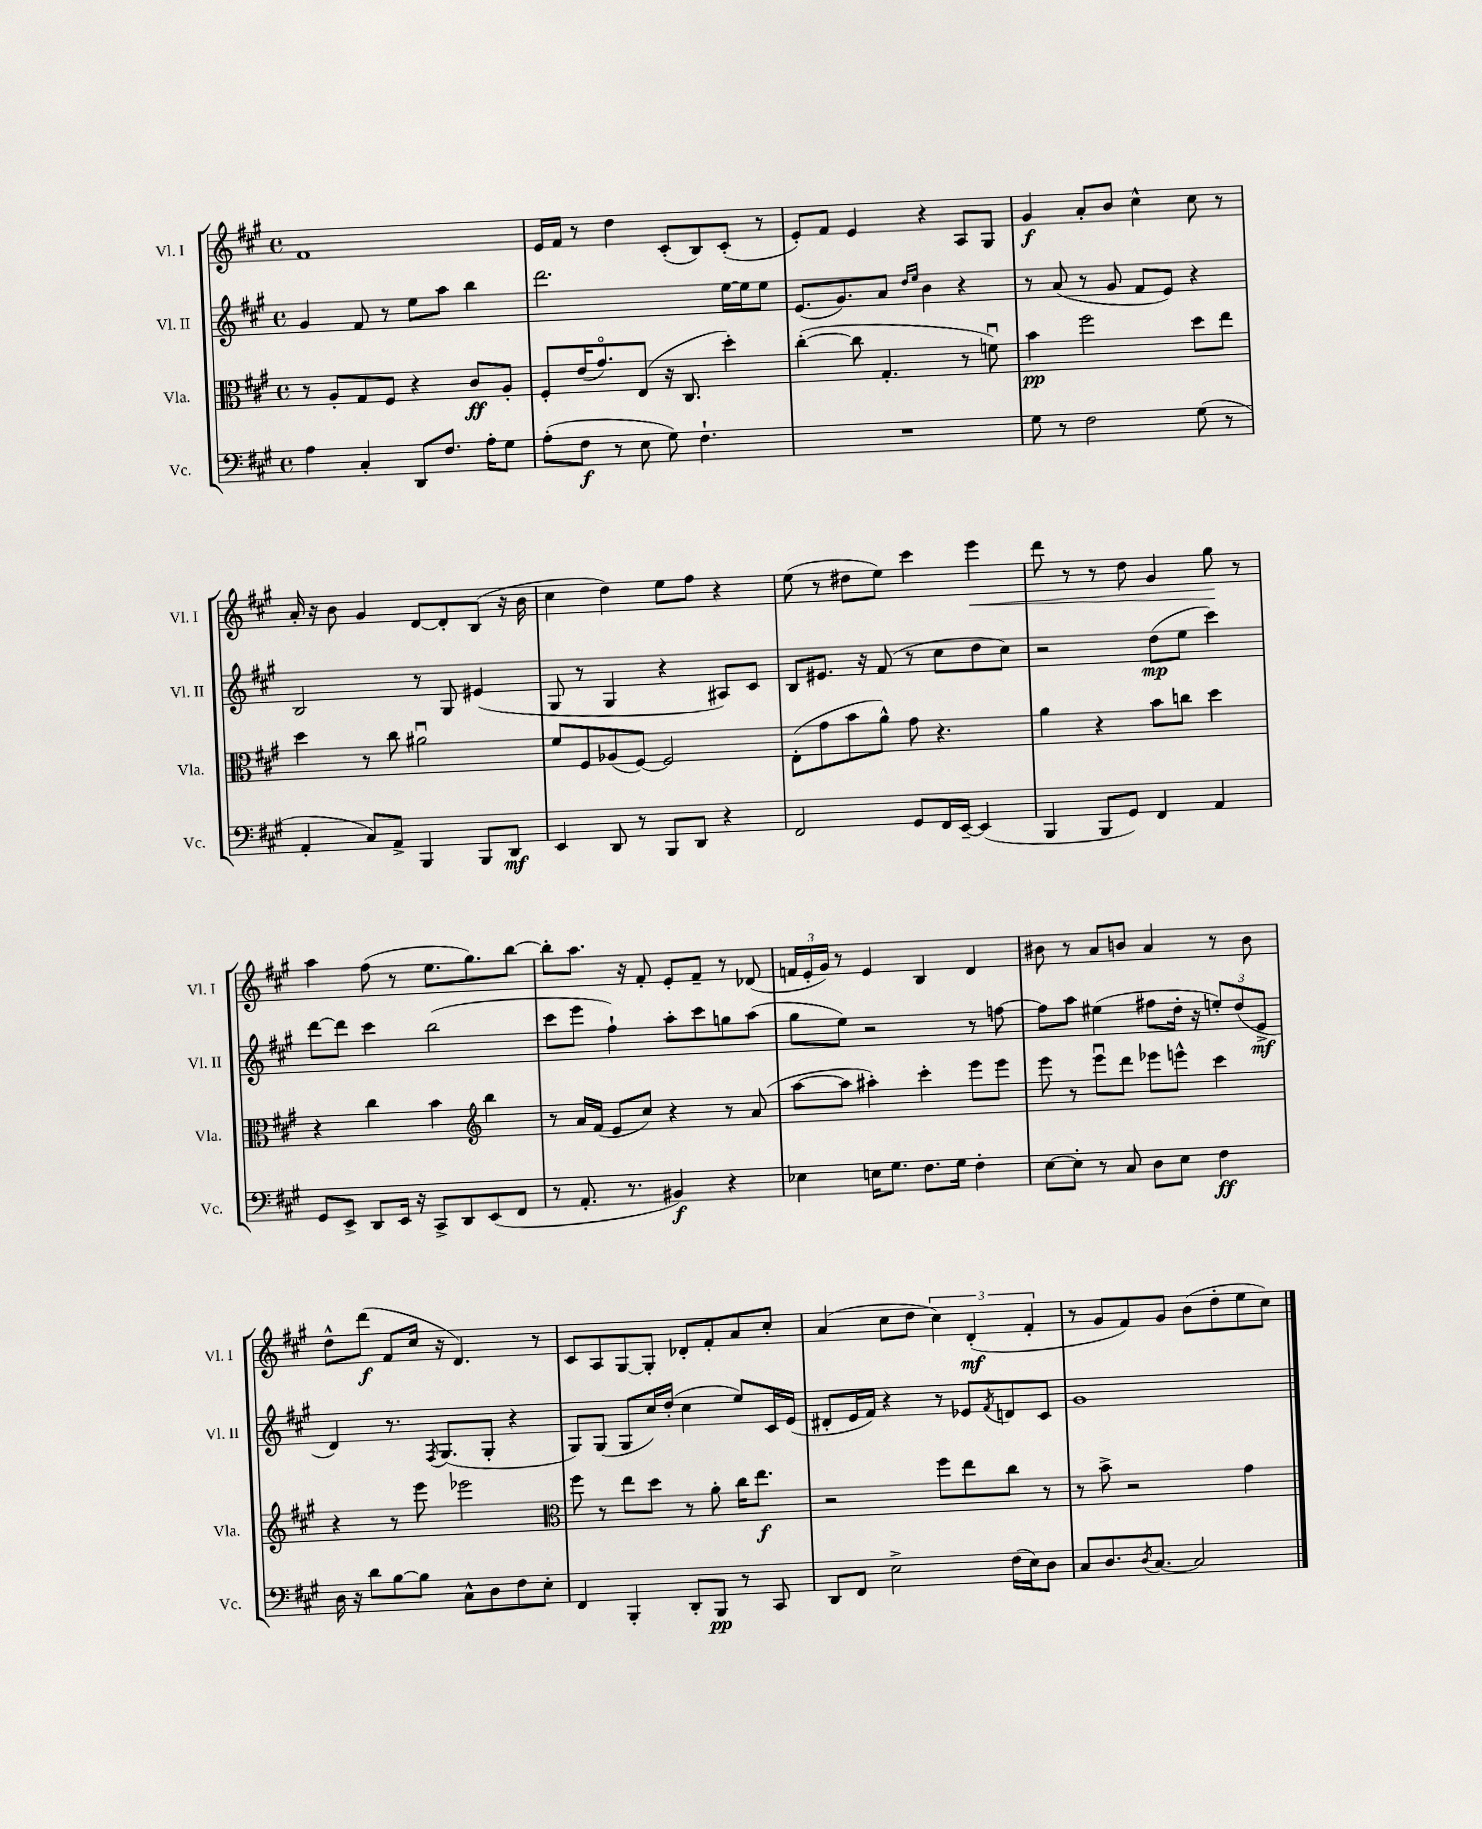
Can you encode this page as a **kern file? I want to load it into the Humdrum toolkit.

**kern	**kern	**kern	**kern
*staff4	*staff3	*staff2	*staff1
*clefF4	*clefC3	*clefG2	*clefG2
*k[f#c#g#]	*k[f#c#g#]	*k[f#c#g#]	*k[f#c#g#]
*M4/4	*M4/4	*M4/4	*M4/4
*met(c)	*met(c)	*met(c)	*met(c)
4A	8r	4g#	1f#
.	8A'	.	.
4C#'	8G#	8f#	.
.	8F#	8r	.
8DD	4r	8ee	.
8.F#	.	8aa	.
.	8c#	4bb	.
16A'	.	.	.
8G#	8A'	.	.
=	=	=	=
(8A'	8F#'	2.ddd	16e
.	.	.	16f#
8F#	(16e	.	8r
.	8.g#o)	.	.
8r	.	.	4dd
8E	(8E	.	.
8G#)	16r	.	(8c#'
.	8.C#	.	.
4.F#`	.	.	8B)
.	4dd')	[16ee	(8c#'
.	.	16ee]	.
.	.	8ee	8r
=	=	=	=
1r	([4cc#'	(8.e	8e')
.	.	.	8f#
.	.	8.g#)	.
.	8cc#]	.	4e
.	4.G#'	8a	.
.	.	16qqdd	.
.	.	16qqee	.
.	.	4b	4r
.	8r	4r	8A
.	8fu)	.	8G#
=	=	=	=
8G#	4b	8r	4g#
8r	.	(8a	.
2F#	2ff#	8r	8a'
.	.	8g#	8b
.	.	8f#	4cc#^^
.	.	8e)	.
(8G#	8dd	4r	8cc#
8r	8ee	.	8r
=	=	=	=
4AA'	4dd	2B	16a'
.	.	.	16r
.	.	.	8b
8C#)	8r	.	4g#
8AA^	8cc#	.	.
4BBB	2a#u	8r	[8d
.	.	8G#	8d']
8BBB	.	(4e#	(8B
8DD	.	.	16r
.	.	.	16b
=	=	=	=
4EE	8f#	8G#	4cc#
.	8F#	8r	.
8DD	(8A-	4G#	4dd)
8r	[8F#)	.	.
8BBB	2F#]	4r	8ee
8DD	.	.	8ff#
4r	.	8A#)	4r
.	.	8c#	.
=	=	=	=
2FF#	(8E'	8B	(8ee
.	8g#	8.e#	8r
.	8b	.	8dd#
.	.	16r	.
.	8a^^)	(8f#	8ee)
8GG#	8g#	8r	4ccc#
16FF#	4.r	8cc#	.
[16EE~	.	.	.
(4EE]	.	8dd	4eee
.	.	8cc#)	.
=	=	=	=
4BBB	4a	2r	8ddd
.	.	.	8r
8BBB	4r	.	8r
8GG#)	.	.	8dd
4FF#	8b	(8dd	4g#
.	8cc	8ee	.
4AA	4dd	4ccc#)	8gg#
.	.	.	8r
=	=	=	=
8GG#	4r	[8ddd	4aa
8EE^	.	8ddd]	.
8DD	4cc#	4ccc#	(8ff#
16EE	.	.	8r
16r	.	.	.
8CC#^	4b	(2bb	8.ee
8DD	.	.	.
.	.	.	8.gg#)
*	*clefG2	*	*
(8EE	4bb	.	.
8FF#	.	.	[8bb
=	=	=	=
8r	8r	8ccc#	8bb']
8.AA'	16a	8eee	8.aa
.	(16f#	.	.
.	8e	4ff#`)	.
8.r	.	.	16r
.	8cc#)	.	8f#'
4BB#)	4r	8aa'	8e'
.	.	8ccc#	8f#~
4r	8r	8gg	8r
.	(8a	(8aa	(8d-
=	=	=	=
4E-	[8aa	8gg#	24f
.	.	.	24e'
.	.	.	24g#)
.	8aa]	8ee)	8r
16E	4aa#')	2r	4e
8.G#	.	.	.
8.F#	4ccc#'	.	4B
16G#	.	.	.
4F#'	8eee	8r	4d
.	8eee	[8ff	.
=	=	=	=
[8E	8eee	8ff]	8b#
8E']	8r	8aa	8r
8r	8eeeu	(4ee#	8a
8C#	8ddd	.	8b
8D	8eee-	8ff#	4a
8E	8eee^^	16dd'	.
.	.	16r	.
4F#	4ccc#	12ee')	8r
.	.	(12dd	.
.	.	.	8b
.	.	12e^	.
=	=	=	=
16D	4r	4d)	8dd^^
16r	.	.	.
8d	.	.	(8ddd
[8B	8r	8.r	8f#
8B]	8eee	.	16cc#
.	.	8qF#	.
.	.	(8.G#	16r
8C#^^	2eee-	.	4.d)
8D	.	8G#'	.
8F#	.	4r	.
8E'	.	.	8r
=	=	=	=
*	*clefC3	*	*
4FF#	8ff#	8G#)	8c#
.	8r	(8G#	8A
4BBB'	8ee	8G#	[8G#
.	8dd	16cc#)	8G#']
.	.	(16dd'	.
8DD'	8r	4cc#	8d-'
8BBB	8a'	.	8f#'
8r	16cc#	8ee)	8a
.	8.ee	.	.
8CC#	.	16c#	8cc#'
.	.	(16e	.
=	=	=	=
8DD	2r	8d#'	(4a
8FF#	.	16e	.
.	.	16f#)	.
2E^	.	4r	8cc#
.	.	.	8dd
.	8ff#	8r	6cc#)
.	8ee	8e-	.
.	.	.	(6d'
.	.	8qf#	.
(16F#	8cc#	8d	.
16E)	.	.	.
.	.	.	6f#'
8D	8r	8c#	.
=	=	=	=
8C#	8r	1g#	8r
8.D	8b^	.	8g#
.	2r	.	8f#)
8qD	.	.	.
[8.C#	.	.	.
.	.	.	8g#
2C#]	.	.	(8b
.	.	.	8dd'
.	4g#	.	8ee
.	.	.	8cc#)
==	==	==	==
*-	*-	*-	*-
